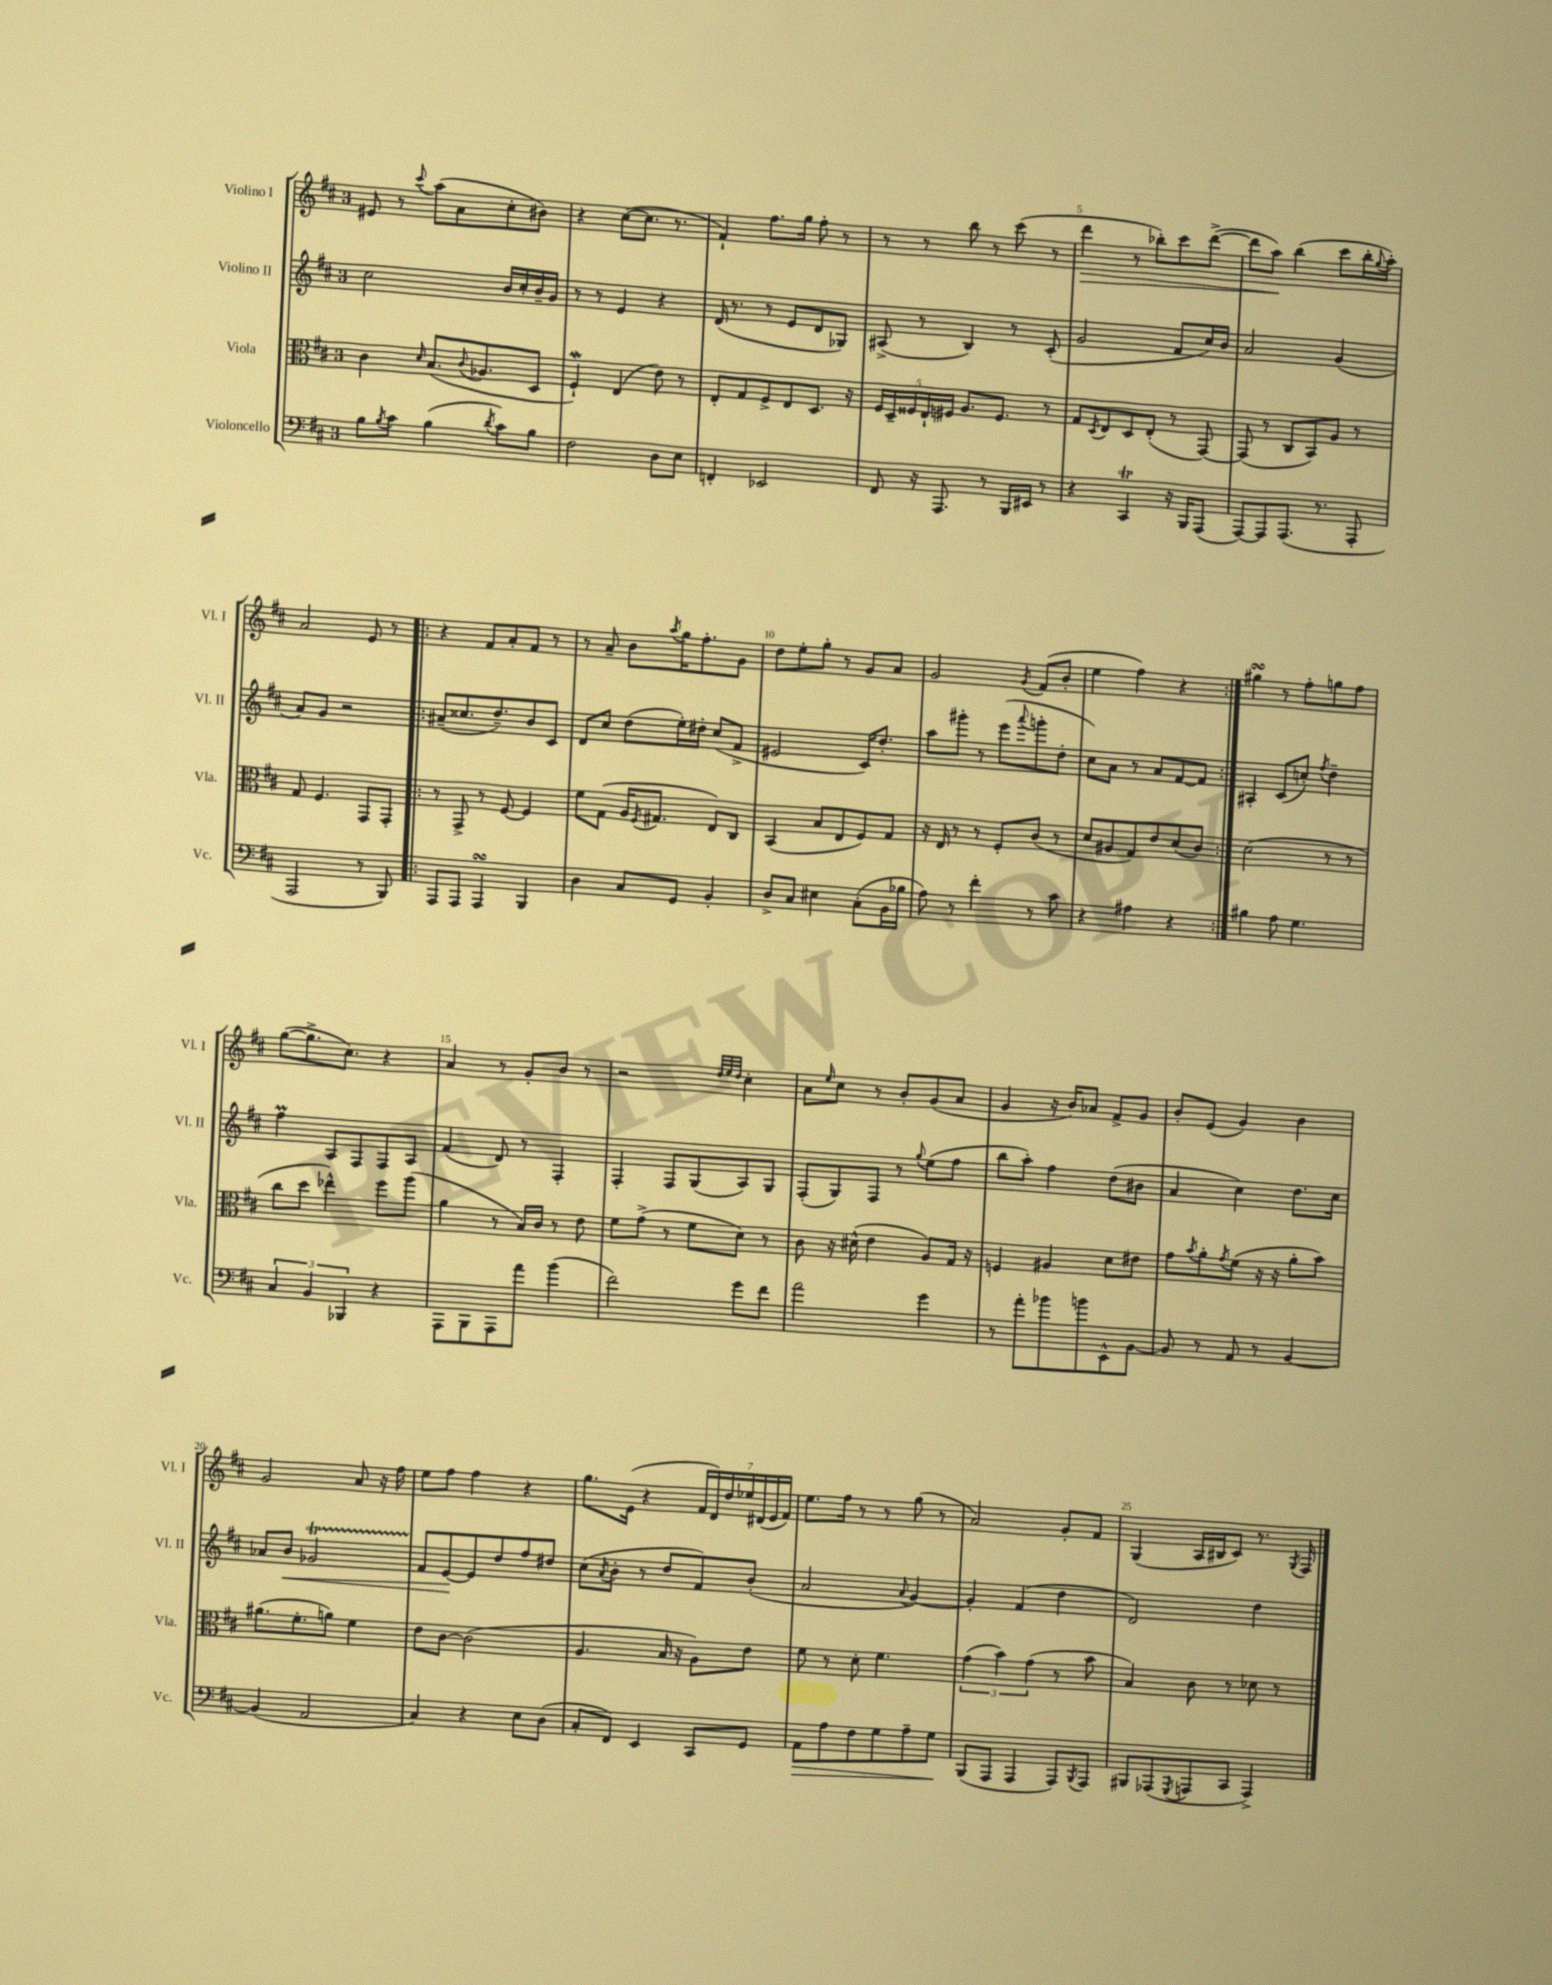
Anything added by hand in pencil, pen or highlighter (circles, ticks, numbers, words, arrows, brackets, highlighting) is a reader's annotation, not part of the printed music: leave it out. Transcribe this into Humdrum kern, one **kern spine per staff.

**kern	**kern	**kern	**kern
*staff4	*staff3	*staff2	*staff1
*clefF4	*clefC3	*clefG2	*clefG2
*k[f#c#]	*k[f#c#]	*k[f#c#]	*k[f#c#]
*M3/4	*M3/4	*M3/4	*M3/4
8B\L	4c#\	2cc#\	8e#/
8qB/	.	.	.
8c#\J	.	.	8r
.	16qqd/	.	8qqccc#/
(4B\	(8.B/L	.	(8aa\L
.	.	.	8a\
.	8qqc#/	.	.
.	8.A-/	.	.
8qd/	.	.	.
8c#\L)	.	16b/LL	8cc#'\
.	.	16cc#'/	.
8B\J	8D/J	16b~/	8b#\J)
.	.	16g/JJ	.
=	=	=	=
2F#\	4F#`/)	8r	4r
.	.	8r	.
.	(4E/	4e/	([8cc#\L
.	.	.	8.cc#\]J
8D\L	8e\)	4r	.
.	.	.	8.r
8E\J	8r	.	.
=	=	=	=
4FF'/	8E'/L	(16d/	4f#`/)
.	.	8.r	.
.	8G/	.	.
2EE-/	8F#^/	8r	8.ff#\L
.	8E/	8e/L	.
.	.	.	16gg\Jk
.	8.D/J	8d/	8ff#'\
.	.	8G-/J)	8r
.	16r	.	.
=	=	=	=
8FF#/	20F#/LL	(8A#^/	8r
.	20D~/	.	.
.	20F##/	.	.
16r	.	8r	8r
.	20E`/	.	.
8.AAA/	.	.	.
.	20F#/JJ	.	.
.	8.A/L	4B/)	8bb\
8r	.	.	8r
.	8.F#/J	.	.
16BBB/LL	.	8r	(8ccc#\
16EE#/JJ	.	.	.
8r	8r	(8c#'/	8r
=	=	=	=
4r	8G/L	2g/	4ddd\
.	8qD/	.	.
.	8E/	.	.
4CC#/	8D/	.	8r
.	(8E'/J	.	8bb-'\L)
16r	8r	8f#/L	8ccc#\
16BBB/LK	.	.	.
(8AAA/J	[8GG/)	16cc#/L)	([8ddd^\J
.	.	16b/JJ	.
=	=	=	=
[8AAA/L)	(8GG/]	2a/	8ddd\]L
8AAA/]	8r	.	8aa\J)
(8.AAA/J	8C#/L	.	(4bb\
.	8BB/)	.	.
8.r	.	.	.
.	8A/J	(4g/	8ccc#\L
8AAA'/	8r	.	16bb'\L
.	.	.	8qqgg/
.	.	.	16aa'\JJ)
=	=	=	=
2AAA/	8G/	8a/L)	2a/
.	4.F#/	8g/J	.
.	.	2r	.
8r	8GG/L	.	8e/
8BBB/)	8GG'/J	.	8r
=!|:	=!|:	=!|:	=!|:
8AAA/L	8r	(8a#~/L	4r
8AAA/J	8GG^/	8.cc##/	.
4AAA/	8r	.	8f#/L
.	.	8.dd~/)	.
.	[8F#/	.	8a'/
4BBB/	4F#/]	8b/	8f#/J
.	.	8c#/J	8r
=	=	=	=
4D\	8f#\L	8d/L	8r
.	(8G\J	8cc#/J	8a~/
8C#/L	16A/LK	(8dd\L	8b\L
.	8qF#/	.	.
.	8.G#/J	.	.
.	.	.	8qaa/
8GG/J	.	16ee'\L)	16gg\K
.	.	16dd#'\JJ	8.ff#'\
4BB'/	8E/L)	(8cc#/L	.
.	8C#/J	8f#^/J	8g\J
=	=	=	=
8D^/L	(4BB/	2e#/	8dd\L
8C#/J	.	.	8ee'\
4E#\	8B/L	.	8gg'\J
.	8E/	.	8r
(8C#'\L	8F#/)	16c#/LK)	8g/L
.	.	8.dd'/J	.
16BB\L	8G/J	.	8a/J
16B-\JJ	.	.	.
=	=	=	=
8A\)	16r	8aa\L	2g/
.	16E/	.	.
8r	8r	8ggg#'\J	.
4f#'\	8r	8r	.
.	8F#'/L	(8eee\L	.
.	.	8qqaaa/	8qg/
8r	(8c#/J	8ggg'\	(8f#/L
8c#\	8r	8dd'\J	8b'/J
=	=	=	=
4r	8d/L	8cc#\L)	4ee\
.	8A#/	8a\J	.
4A#\	8G/)	8r	4ff#\)
.	8e/	8a/L	.
4r	(8d/	[8f#/	4r
.	8c#/J)	8f#/]J	.
=:|!	=:|!	=:|!	=:|!
4B#\	(2d\	4A#'/	4gg#\
8A\	.	(8c#/L	8r
4.G\	.	8cc'/J)	8ff#'\L
.	.	8qff#/	.
.	8r	4dd~\	8gg\
.	8r	.	8ff#\J
=	=	=	=
6C#/	8cc#\L	4ff#\	([8gg\L
.	8dd\J	.	8.gg^\]
6BB/	.	.	.
.	4ee-^^\)	8A/L	.
.	.	.	8.cc#\J)
6BBB-/	.	.	.
.	.	8F#/	.
4r	8ff#\L	8F#/	4r
.	(8aa\J	8A/J	.
=	=	=	=
8AAA\L	4a\	(4f#/	4a/
8BBB\	.	.	.
8AAA\	8r	8d/)	8r
8a\J	16B/LL)	8r	8g'/L
.	16c#/JJ	.	.
(4b\	8r	4F#'/	8b/J
.	8e\	.	8r
=	=	=	=
2f#\)	8f#\L	4F#'/	2r
.	(8g^\J	.	.
.	8r	8F#/L	.
.	8f#\L	(8G/	.
.	.	.	32qqdd/LLL
.	.	.	32qqee/
.	.	.	32qqdd/JJJ
8g\L	8d\J)	8A/)	4cc#'\
8f#\J	8r	8G/J	.
=	=	=	=
2a\	8c#\	(8F#'/L	8a\L
.	.	.	16qqee/
.	16r	8G/)	8cc#\J
.	(16d#^^\	.	.
.	4e\	8F#/J	8r
.	.	8r	8b'/L
.	.	8qqgg/	.
4g\	8A/L)	(8ee\L	(8g/
.	16G/Jk	8ff#\J	8a/J
.	16r	.	.
=	=	=	=
8r	4F/	8bb\L	4g/
8a'\L	.	8aa'\J)	.
8b-\	4A#/	4ff#\	16r
.	.	.	16b/LK)
8b\	.	.	8a-/J
8EE^^\	8d\L	(8dd\L	8f#^/L
[8BB\J	8e#\J	8b#\J	8g/J
=	=	=	=
8BB/]	8g\L	4a/	8b'/L
.	8qb/	.	.
8r	8a'\	.	(8e/J
.	8qg/	.	.
8AA/	(8f#\J	4cc#\)	4g/)
8r	16r	.	.
.	16r	.	.
[4BB/	8a'\L	8.dd\L	4b\
.	8b\J)	.	.
.	.	16cc#\Jk	.
=	=	=	=
(4BB/]	(8.a#\L	8a-/L	2g/
.	.	8b/J	.
.	8.f#'\	.	.
2AA/	.	2g-/	.
.	8a\J)	.	.
.	4f#\	.	8a/
.	.	.	16r
.	.	.	16ff#\
=	=	=	=
4C#/)	8e\L	8f#/L	8ee\L
.	[8c#\J	[8e/	8ff#\J
4r	(2c#\]	8e/]	4ff#\
.	.	8dd/	.
8E\L	.	8ff#/	4r
(8D\J	.	8dd#/J	.
=	=	=	=
8C#'/L	4.A/	(8cc#\L	8.gg\L
.	.	8qa/	.
8FF#/J)	.	8b'\J	.
.	.	.	(16e\Jk
4EE/	.	8r	4r
.	16B/	8dd/L	.
.	16r	.	.
8CC#/L	8A\L)	8f#/)	28f#/LL
.	.	.	28d/)
.	.	.	28dd/
.	.	.	28ee-/
8GG/J	8e\J	(8b'/J	.
.	.	.	(28d#/
.	.	.	28e/
.	.	.	28f#/JJ)
=	=	=	=
8AA\L	8f#\	2a/	8.ee\L
8A\	8r	.	.
.	.	.	16ff#\Jk
8F#\	8d'\	.	8r
8G\	4.f#\	.	8r
.	.	8qqa/	.
8A~\	.	[4g/)	(8gg\
8G\J	.	.	8r
=	=	=	=
(8BBB/L	(6g\	4g'/]	2a/)
8AAA/J	.	.	.
.	6b\)	.	.
4AAA/	.	(4f#/	.
.	(6g\	.	.
8AAA/L)	8r	4dd\	8g'/L
8qBBB/	.	.	.
8AAA/J	8b\	.	8f#/J
=	=	=	=
8BBB#/L	4B/)	2d/)	(4G/
(8AAA-/	.	.	.
8qGGG/	.	.	.
8AAA/	8c#\	.	16A/LL
.	.	.	16B#/J
8CC#/J	8r	.	8c#/J)
4AAA^/)	8d-\	4dd\	8.r
.	8r	.	.
.	.	.	8qG/
.	.	.	16F#/
==	==	==	==
*-	*-	*-	*-
